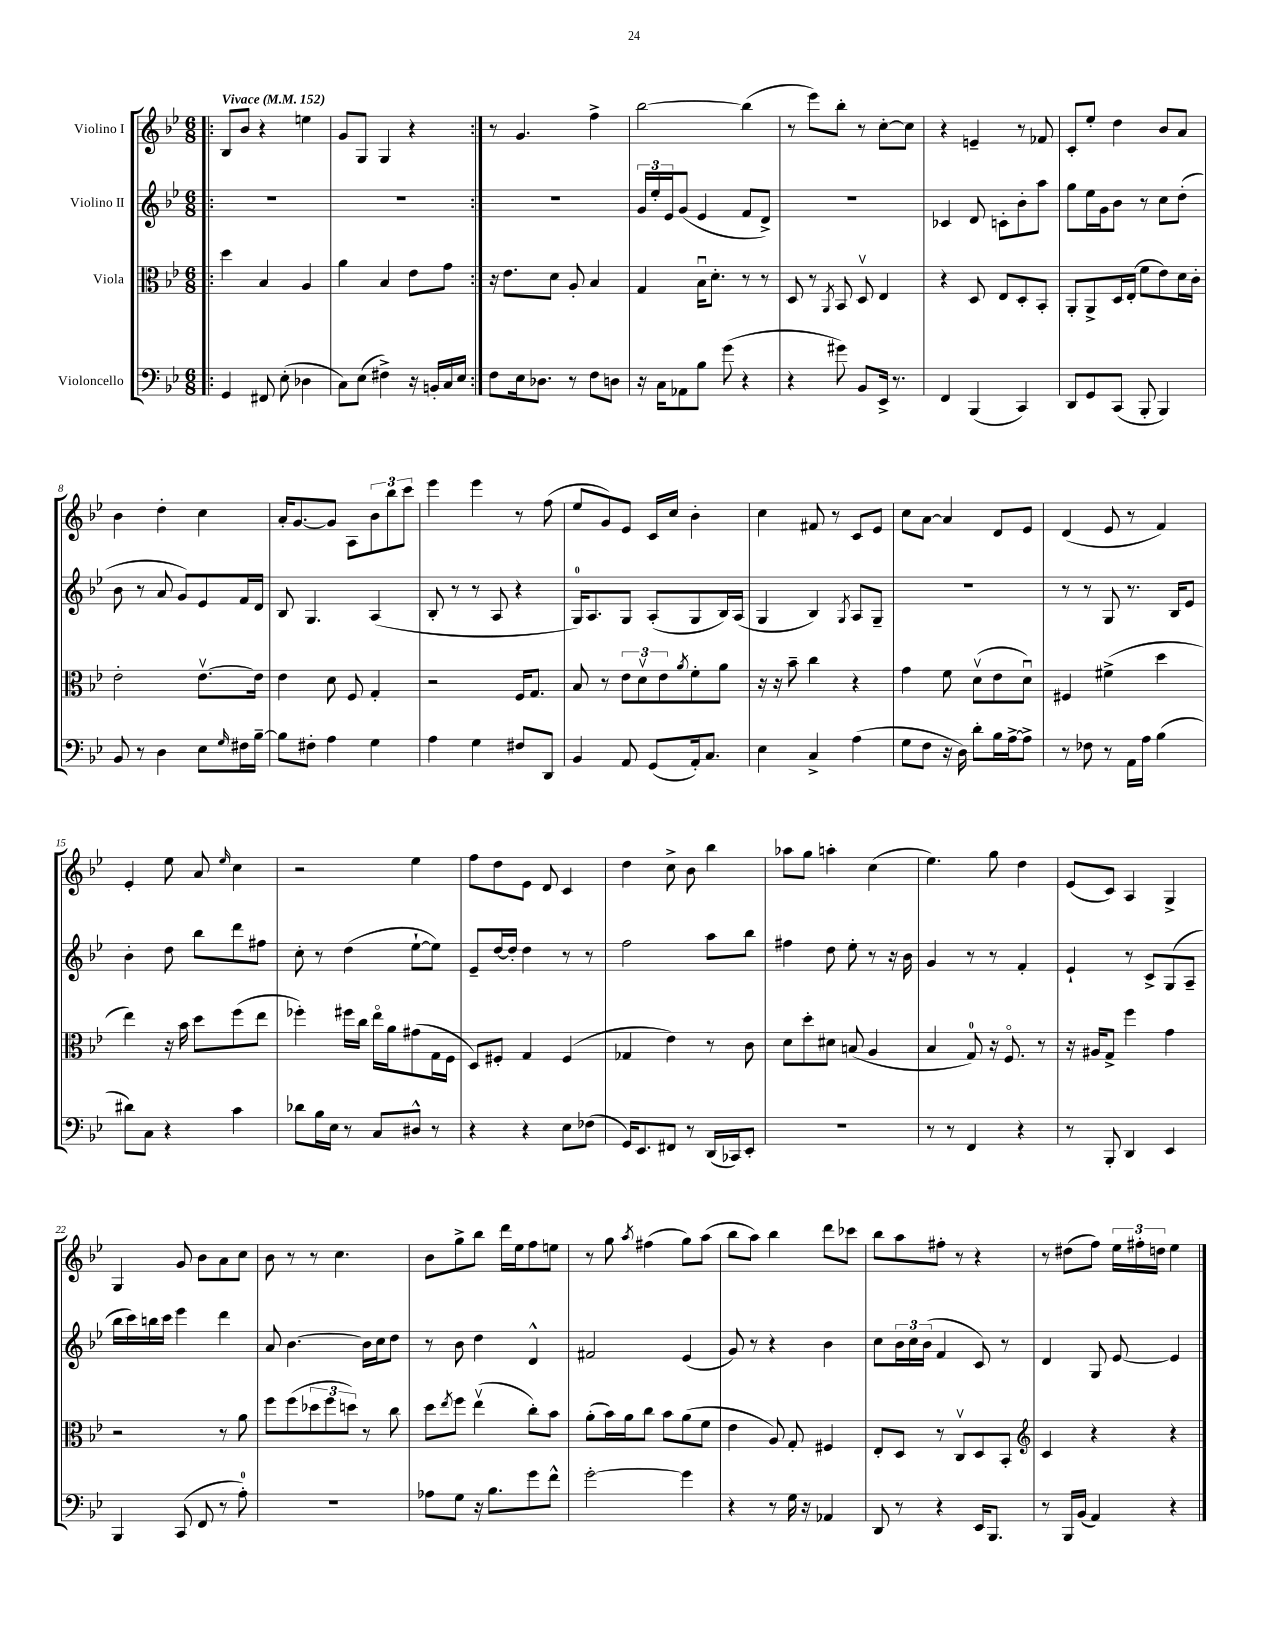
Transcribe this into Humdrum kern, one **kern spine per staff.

**kern	**kern	**kern	**kern
*staff4	*staff3	*staff2	*staff1
*clefF4	*clefC3	*clefG2	*clefG2
*k[b-e-]	*k[b-e-]	*k[b-e-]	*k[b-e-]
*M6/8	*M6/8	*M6/8	*M6/8
*MM152	*MM152	*MM152	*MM152
=!|:	=!|:	=!|:	=!|:
4GG	4dd	2.r	8B-
.	.	.	8b-
8FF#	4B-	.	4r
(8E-'	.	.	.
4D-	4A	.	4ee
=	=	=	=
8C)	4a	2.r	8g
(8E-	.	.	8G
4F#^)	4B-	.	4G
16r	8e-	.	4r
16BB'	.	.	.
16C	8g	.	.
16E-	.	.	.
=:|!	=:|!	=:|!	=:|!
8F	16r	2.r	8r
.	8.e-	.	.
16E-	.	.	4.g
8.D-	.	.	.
.	8d	.	.
8r	8A'	.	.
8F	4B-	.	4ff^
8D	.	.	.
=	=	=	=
16r	4G	24g	[2bb-
.	.	24ee-'	.
16C	.	.	.
.	.	24e-	.
8AA-	.	(8g	.
8B-	16B-u	4e-	.
.	8.d'	.	.
(8g	.	.	.
4r	8r	8f	(4bb-]
.	8r	8d^)	.
=	=	=	=
4r	8D	2.r	8r
.	8r	.	8eee-)
.	8qAA	.	.
8g#)	8BB-	.	8bb-'
8BB-	8Dv	.	8r
16EE-^	4E-	.	[8cc'
8.r	.	.	.
.	.	.	8cc]
=	=	=	=
4FF	4r	4c-	4r
(4BBB-	8D	8d	4e~
.	8E-	8c'	.
4CC)	8D'	8b-'	8r
.	8BB-'	8aa	8f-
=	=	=	=
8DD	8AA'	8gg	8c'
8GG	8AA^	16ee-	8ee-'
.	.	16g	.
(8CC	16D	8b-	4dd
.	(16E-'	.	.
8BBB-'	8f	8r	.
4BBB-)	8e-)	8cc	8b-
.	16d	(8dd'	8a
.	16c'	.	.
=	=	=	=
8BB-	2e-'	8b-	4b-
8r	.	8r	.
4D	.	8a	4dd'
.	.	8g)	.
8E-	[8.e-v	8e-	4cc
16qqG	.	.	.
16F#	.	16f	.
[16B-~	16e-]	16d	.
=	=	=	=
8B-]	4e-	8B-	16a'
.	.	.	[8.g
8F#'	.	4.G	.
4A	8d	.	8g]
.	8F	.	8A
4G	4G'	(4A	12b-
.	.	.	12bb-
.	.	.	12ccc
=	=	=	=
4A	2r	8B-'	4eee-
.	.	8r	.
4G	.	8r	4eee-
.	.	8A	.
8F#	16F	4r	8r
.	8.G	.	.
8DD	.	.	(8ff
=	=	=	=
4BB-	8B-	16G)	8ee-
.	.	8.A	.
.	8r	.	8g)
8AA	12e-	8G	8e-
.	12dv	.	.
(8GG	.	(8A'	16c
.	12e-	.	.
.	.	.	16cc
.	8qa	.	.
16AA')	8f'	8G	4b-'
8.C	.	.	.
.	8a	16B-)	.
.	.	(16A	.
=	=	=	=
4E-	16r	4G	4cc
.	16r	.	.
.	8b-~	.	.
4C^	4cc	4B-)	8f#
.	.	.	8r
.	.	8qG	.
(4A	4r	8A	8c
.	.	8G~	8e-
=	=	=	=
8G	4g	2.r	8cc
8F	.	.	[8a
16r	8f	.	4a]
16D)	.	.	.
8d'	(8dv	.	.
16B-	8e-	.	8d
[16A^	.	.	.
8A^]	8du)	.	8e-
=	=	=	=
8r	4F#	8r	(4d
8F-	.	8r	.
8r	(4f#^	8G	8e-
16AA	.	8.r	8r
16A	.	.	.
(4B-	4dd	.	4f)
.	.	16B-	.
.	.	8e-	.
=	=	=	=
8d#)	4ee-)	4b-'	4e-'
8C	.	.	.
4r	16r	8dd	8ee-
.	16b-	.	.
.	8dd	8bb-	8a
.	.	.	16qqee-
4c	(8ff	8ddd	4cc
.	8ee-	8ff#	.
=	=	=	=
8d-	4ff-')	8cc'	2r
16B-	.	8r	.
16E-	.	.	.
8r	16ff#	(4dd	.
.	16cc	.	.
8C	16ee-o	.	.
.	16a	.	.
8D#^^	(8g#	[8ee-`	4ee-
8r	16G	8ee-])	.
.	16F	.	.
=	=	=	=
4r	8D)	8e-~	8ff
.	8F#'	[16dd	8dd
.	.	16dd']	.
4r	4G	4dd	8e-
.	.	.	8d
8E-	(4F#	8r	4c
(8F-	.	8r	.
=	=	=	=
16GG)	4G-	2ff	4dd
8.EE-	.	.	.
8FF#	4e-)	.	8cc^
8r	.	.	8b-
(16DD	8r	8aa	4bb-
16CC-)	.	.	.
8EE-'	8c	8bb-	.
=	=	=	=
2.r	8d	4ff#	8aa-
.	8dd'	.	8gg
.	8d#	8dd	4aa'
.	(8B	8ee-'	.
.	4A	8r	(4cc
.	.	16r	.
.	.	16b-	.
=	=	=	=
8r	4B-	4g	4.ee-)
8r	.	.	.
4FF	8G)	8r	.
.	16r	8r	8gg
.	8.Fo	.	.
4r	.	4f'	4dd
.	8r	.	.
=	=	=	=
8r	16r	4e-`	(8e-
.	16A#	.	.
8BBB-'	8G^	.	8c)
4DD	4ff	8r	4A
.	.	8c^	.
4EE-	4g	(8G	4G^
.	.	8A~	.
=	=	=	=
4BBB-	2r	16bb-	4G
.	.	16ccc)	.
.	.	16bb	.
.	.	16ccc	.
(8CC	.	4eee-	8g
8FF	.	.	8b-
8r	8r	4ddd	8a
8A')	8a	.	8cc
=	=	=	=
2.r	8ff	8a	8b-
.	(8ff	[4.b-	8r
.	12dd-	.	8r
.	12ff	.	.
.	.	.	4.cc
.	12dd)	.	.
.	8r	16b-]	.
.	.	16cc	.
.	8cc	8dd	.
=	=	=	=
8A-	8dd	8r	8b-
.	8qee-	.	.
8G	8ff	8b-	8gg^
16r	(4ee-v	4dd	8bb-
8.B-	.	.	.
.	.	.	16ddd
.	.	.	16ee-
8g	8cc')	4d^^	8ff
8f^^	8b-	.	8ee
=	=	=	=
[2g'	(8a'	2f#	8r
.	16b-)	.	8gg
.	16a	.	.
.	.	.	8qaa
.	8cc	.	(4ff#
.	8b-	.	.
4g]	(8a	(4e-	8gg)
.	8f	.	(8aa
=	=	=	=
4r	4e-	8g)	8bb-
.	.	8r	8aa)
8r	8A)	4r	4bb-
16G	8G'	.	.
16r	.	.	.
4AA-	4F#	4b-	8ddd
.	.	.	8ccc-
=	=	=	=
8DD	8E-'	8cc	8bb-
8r	8D	24b-	8aa
.	.	24cc	.
.	.	(24b-	.
4r	8r	4f	8ff#'
.	8Cv	.	8r
16EE-	8D	8c)	4r
8.BBB-	.	.	.
.	8BB-'	8r	.
=	=	=	=
*	*clefG2	*	*
8r	4c	4d	8r
16BBB-	.	.	(8dd#
(16BB-	.	.	.
4AA)	4r	8G	8ff)
.	.	[8e-	24ee-
.	.	.	24ff#'
.	.	.	24dd
4r	4r	4e-]	4ee-
==	==	==	==
*-	*-	*-	*-
